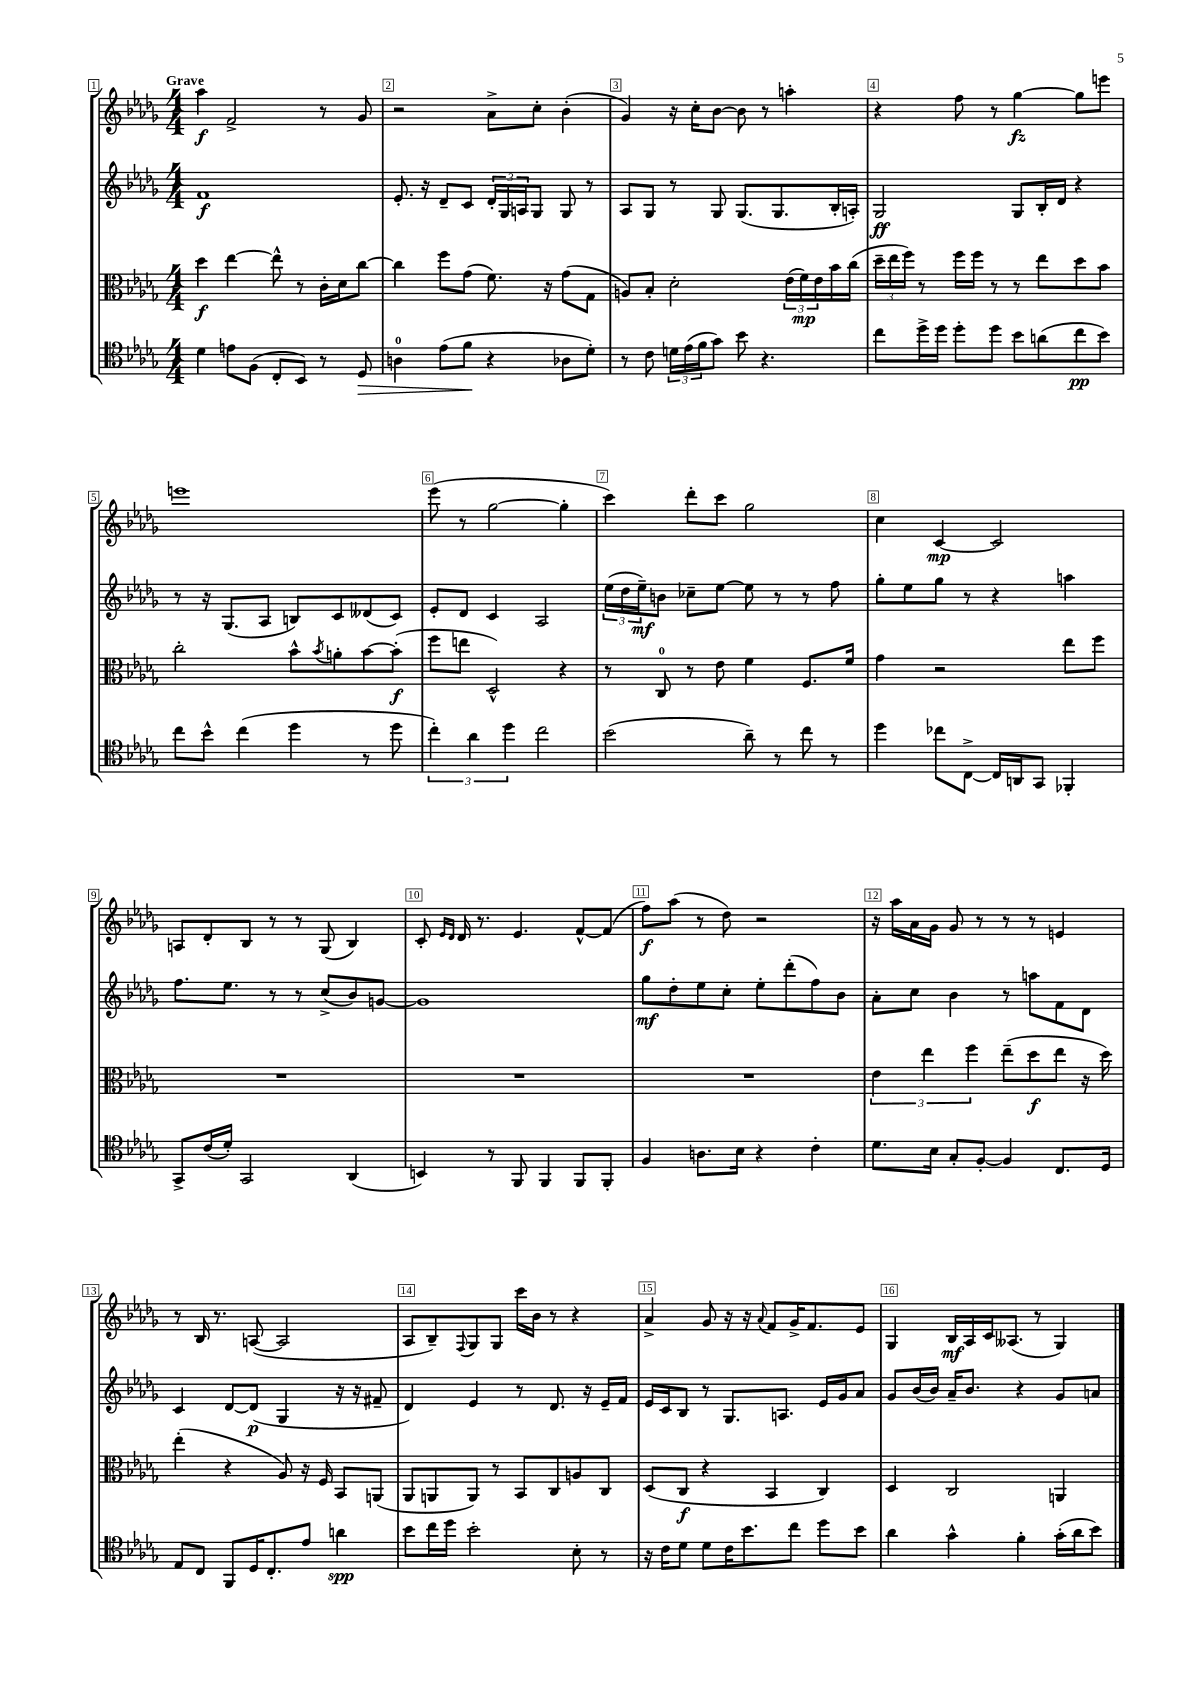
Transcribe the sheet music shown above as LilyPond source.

<<
\new StaffGroup <<
\new Staff = "s0" {
    \clef treble \key des \major \numericTimeSignature \time 4/4 \tempo "Grave"
    aes''4\f f'2-> r8 ges'8 |
    r2 aes'8-> c''8-. bes'4-.( |
    ges'4) r16 c''16-. bes'8~ bes'8 r8 a''4-. |
    r4 f''8 r8 ges''4~\fz ges''8 e'''8 |
    e'''1 |
    ees'''8( r8 ges''2~ ges''4-. |
    c'''4) des'''8-. c'''8 ges''2 |
    c''4 c'4~\mp c'2 |
    a8 des'8-. bes8 r8 r8 ges8( bes4) |
    c'8-. \grace { ees'16 des'16 } des'16 r8. ees'4. f'8~-^ f'8( |
    f''8\f) aes''8( r8 des''8) r2 |
    r16 aes''16 aes'16 ges'16 ges'8 r8 r8 r8 e'4 |
    r8 bes16 r8. a8~( a2 |
    aes8 bes8--) \appoggiatura { f8 } ges8 ges8 c'''16 bes'16 r8 r4 |
    aes'4-> ges'8 r16 r16 \appoggiatura { aes'8 } f'8 ges'16-> f'8. ees'8 |
    ges4 bes16\mf aes16 c'16 aeses8.( r8 ges4) \bar "|." |
}
\new Staff = "s1" {
    \clef treble \key des \major \numericTimeSignature \time 4/4
    f'1\f |
    ees'8.-. r16 des'8-- c'8 \tuplet 3/2 { des'16-. ges16 a16 } ges8 ges8 r8 |
    aes8 ges8 r8 ges8 ges8.( ges8. bes16-. a16-.) |
    ges2\ff ges8 bes16-. des'16 r4 |
    r8 r16 ges8.( aes8 b8) c'8 deses'8( c'8) |
    ees'8-. des'8 c'4 aes2 |
    \tuplet 3/2 { ees''16( des''16 ees''16--\mf) } b'8 ces''8-- ees''8~ ees''8 r8 r8 f''8 |
    ges''8-. ees''8 ges''8 r8 r4 a''4 |
    f''8. ees''8. r8 r8 c''8->( bes'8) g'8~ |
    g'1 |
    ges''8\mf des''8-. ees''8 c''8-. ees''8-. des'''8-.( f''8) bes'8 |
    aes'8-. c''8 bes'4 r8 a''8 f'8 des'8 |
    c'4 des'8~ des'8\p( ges4 r16 r16 fis'8-- |
    des'4) ees'4 r8 des'8. r16 ees'16-- f'16 |
    ees'16 c'16 bes8 r8 ges8. a8. ees'16 ges'16 aes'8 |
    ges'8 bes'16( bes'16) aes'16-- bes'8. r4 ges'8 a'8 \bar "|." |
}
\new Staff = "s2" {
    \clef alto \key des \major \numericTimeSignature \time 4/4
    des''4\f ees''4~ ees''8-^ r8 c'16-. des'16 c''8~ |
    c''4 f''8 ges'8( f'8.) r16 ges'8( ges8 |
    a8) bes8-. des'2-. \tuplet 3/2 { ees'16( f'16\mp) ees'16 } bes'16 c''16( |
    \tuplet 3/2 { des''16-- ees''16 f''16) } r8 f''16 f''16 r8 r8 ees''8 des''8 bes'8 |
    c''2-. bes'8-^ \acciaccatura { bes'8 } a'8-. bes'8~ bes'8-.\f( |
    f''8 e''8 des2-^) r4 |
    r8 c8-0 r8 ees'8 f'4 f8. f'16 |
    ges'4 r2 ees''8 f''8 |
    R1 |
    R1 |
    R1 |
    \tuplet 3/2 { ees'4 ees''4 f''4 } ees''8--( des''8\f ees''8 r16 des''16) |
    ees''4-.( r4 aes8) r16 f16 bes,8 a,8( |
    aes,8 a,8 a,8) r8 bes,8 c8 a8 c8 |
    des8( c8\f r4 bes,4 c4) |
    des4 c2 a,4 \bar "|." |
}
\new Staff = "s3" {
    \clef tenor \key des \major \numericTimeSignature \time 4/4
    des'4 e'8 f8( c8-. bes,8) r8 des8\> |
    a4-0 ees'8( f'8\! r4 aes8 des'8-.) |
    r8 c'8 \tuplet 3/2 { d'16 ees'16( f'16 } ges'8) bes'8 r4. |
    c''8 des''16-> des''16 des''8-. des''8 bes'8 a'8( c''8\pp bes'8) |
    c''8 bes'8-^ c''4( des''4 r8 des''8 |
    \tuplet 3/2 { c''4-.) aes'4 des''4 } c''2 |
    bes'2( aes'8--) r8 c''8 r8 |
    des''4 ces''8 c8~-> c16 a,16 ges,8 fes,4-. |
    ges,8-> c'16( des'16-.) ges,2 aes,4( |
    b,4) r8 f,8 f,4 f,8 f,8-. |
    f4 a8. bes16 r4 c'4-. |
    des'8. bes16 ges8-. f8~-. f4 c8. des16 |
    ees8 c8 f,8 des16 c8.-. ees'8 a'4\spp |
    bes'8 c''16 des''16 bes'2-. bes8-. r8 |
    r16 c'16 des'8 des'8 c'16 bes'8. c''8 des''8 bes'8 |
    aes'4 ges'4-^ f'4-. ges'16-.( aes'16 bes'8) \bar "|." |
}
>>
>>
\layout { \context { \Score \override BarNumber.break-visibility = ##(#f #t #t) barNumberVisibility = #all-bar-numbers-visible \override BarNumber.stencil = #(make-stencil-boxer 0.1 0.3 ly:text-interface::print) } }
